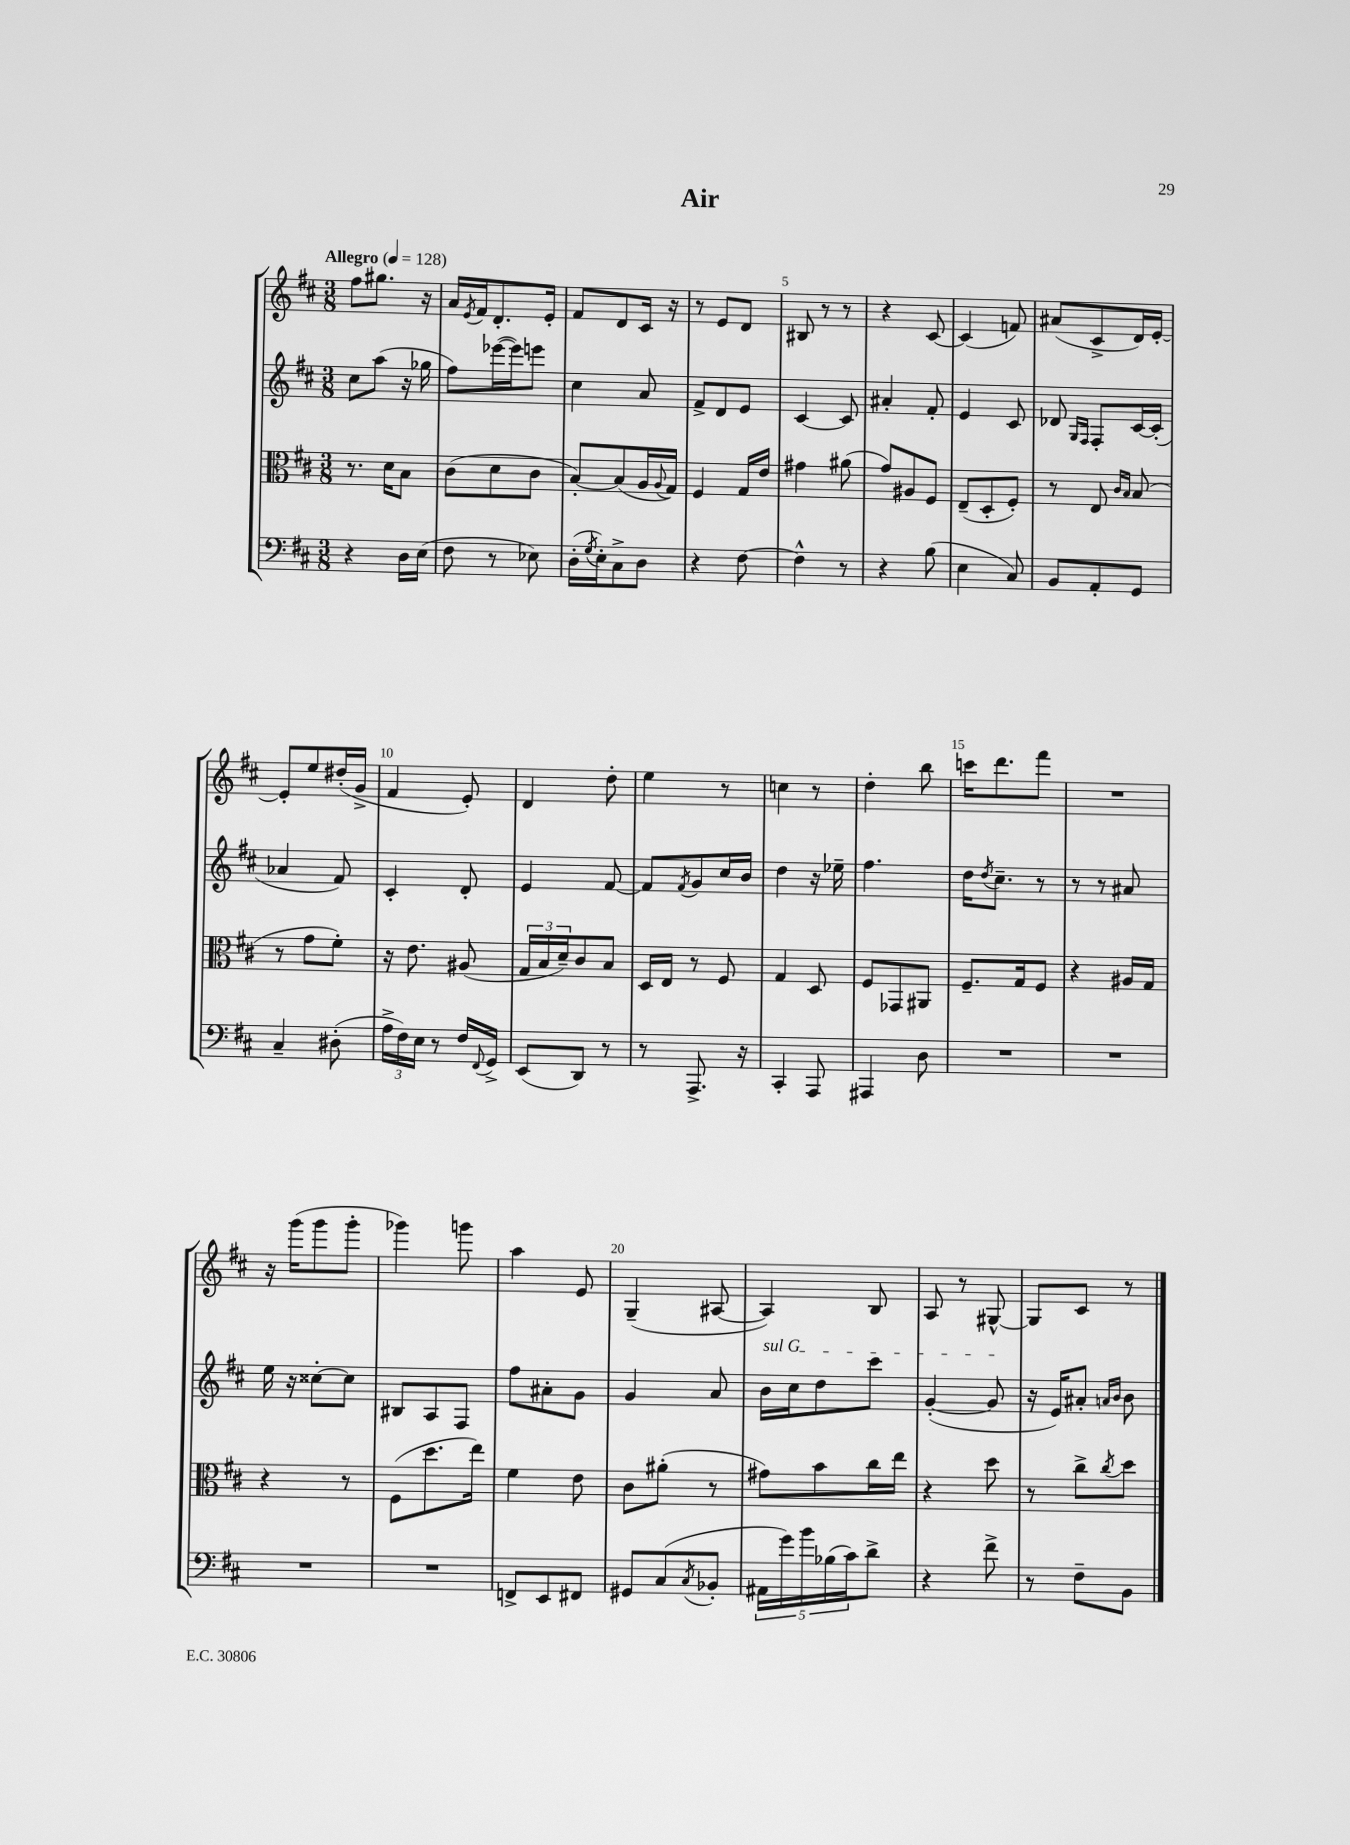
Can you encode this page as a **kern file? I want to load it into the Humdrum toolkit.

**kern	**kern	**kern	**kern
*part4	*part3	*part2	*part1
*staff4	*staff3	*staff2	*staff1
*clefF4	*clefC3	*clefG2	*clefG2
*k[f#c#]	*k[f#c#]	*k[f#c#]	*k[f#c#]
*M3/8	*M3/8	*M3/8	*M3/8
*MM128	*MM128	*MM128	*MM128
=1	=1	=1	=1
!	!	!	!LO:TX:a:B:t=Allegro
4r	8.r	8cc#\L	8ff#\L
.	.	(8aa\J	8.gg#X\J
.	16d\KL	.	.
16D\LL	8B\J	16r	.
(16E\JJ	.	16gg-X\	16r
=2	=2	=2	=2
8F#\	(8c#\L	8ff#\L)	16a/LL
.	.	.	8qe/
.	.	.	16f#/J
8r	8d\	([16eee-X\L	8.d'/
.	.	16eee-\J])	.
8E-X\)	8c#\J	8eeen\J	.
.	.	.	16e'/Jk
=3	=3	=3	=3
(16D'\LL	[8B'/L)	4cc#\	8f#/L
8qG/	.	.	.
16E'\J)	.	.	.
8C#^\	(8B/]	.	8d/
8D\J	16A/L	8a/	16c#/Jk
.	8qqA/	.	.
.	16G/JJ)	.	16r
=4	=4	=4	=4
4r	4F#/	8f#^/L	8r
.	.	8d/	8e/L
[8F#\	16G/LL	8e/J	8d/J
.	16e/JJ	.	.
=5	=5	=5	=5
4F#^^\]	4g#X\	[4c#/	8B#X/
.	.	.	8r
8r	(8a#X\	8c#/]	8r
=6	=6	=6	=6
4r	8g/L)	4a#X'/	4r
.	8A#X/	.	.
(8B\	8F#/J	8f#'/	[8c#/
=7	=7	=7	=7
4E\	(8E~/L	4e/	(4c#/]
.	8D'/	.	.
8C#/)	8F#'/J)	8c#/	8fn/)
=8	=8	=8	=8
8BB/L	8r	8d-X/	(8a#X/L
.	.	16qqG/LL	.
.	.	16qqF#/JJ	.
8AA'/	8E/	8F#'/L	8c#^/
.	16qqc#/LL	.	.
.	16qqB/JJ	.	.
8GG/J	(8B/	[16c#/L	16d/L)
.	.	(16c#'/JJ]	[16e'/JJ
!!LO:LB:g=z
=9	=9	=9	=9
4C#~/	8r	4a-X/	8e'/L]
.	8g\L	.	8ee/
(8D#X'\	8f#'\J)	8f#/)	(16dd#X'/L
.	.	.	16g^/JJ
=10	=10	=10	=10
24A^\LL	16r	4c#'/	4f#/
24F#\)	.	.	.
.	8.e\	.	.
24E\JJ	.	.	.
8r	.	.	.
16F#/LL	(8A#X/	8d'/	8e'/)
8qqFF#/	.	.	.
16GG^/JJ	.	.	.
=11	=11	=11	=11
(8EE/L	24G/LL	4e/	4d/
.	24B/	.	.
.	24d~/J)	.	.
8DD/J)	8c#/	.	.
8r	8B/J	[8f#/	8dd'\
=12	=12	=12	=12
8r	16D/LL	8f#/L]	4ee\
.	16E/JJ	.	.
.	.	8qf#/	.
8.AAA^/	8r	8g/	.
.	8F#/	16cc#/L	8r
16r	.	16b/JJ	.
=13	=13	=13	=13
4CC#'/	4G/	4dd\	4ccn\
8AAA/	8D/	16r	8r
.	.	16ee-X~\	.
=14	=14	=14	=14
4AAA#X/	8F#/L	4.ff#\	4dd'\
.	8GG-X/	.	.
8D\	8AA#X/J	.	8bb\
=15	=15	=15	=15
4.r	8.F#~/L	16dd\KL	16cccn\KL
.	.	8qdd/	.
.	.	8.cc#~\J	8.ddd\
.	16G/k	.	.
.	8F#/J	8r	8fff#\J
=16	=16	=16	=16
4.r	4r	8r	4.r
.	.	8r	.
.	16A#X/LL	8a#X/	.
.	16G/JJ	.	.
!!LO:LB:g=z
=17	=17	=17	=17
4.r	4r	16ee\	16r
.	.	16r	(16ggg\KL
.	.	[8cc##X'\L	8ggg\
.	8r	8cc##\J]	8ggg'\J
=18	=18	=18	=18
4.r	(8F#\L	8B#X/L	4ggg-X\)
.	8.dd\	8A/	.
.	.	8F#/J	8gggn\
.	16ee\Jk)	.	.
=19	=19	=19	=19
8FFn^/L	4f#\	8ff#\L	4aa\
8EE/	.	8a#X'\	.
8FF#X/J	8e\	8g\J	8e/
=20	=20	=20	=20
8GG#X/L	8c#\L	4g/	(4G~/
(8C#/	(8a#X'\J	.	.
8qC#/	.	.	.
8BB-X'/J	8r	8a/	[8A#X/
=21	=21	=21	=21
!	!	!LO:TX:a:i:t=sul G	!
20AA#X\LL	8g#X\L)	16b\LL	4A#/])
20g\)	.	.	.
.	.	16cc#\J	.
20b\	.	.	.
.	8b\	8dd\	.
(20B-X\	.	.	.
20c#\J)	.	.	.
8d^\J	16cc#\L	8ccc#\J	8B/
.	16ee\JJ	.	.
=22	=22	=22	=22
4r	4r	([4g'/	8A/
.	.	.	8r
8f#^\	8dd\	8g/]	[8G#X^^/
=23	=23	=23	=23
8r	8r	16r	8G#/L]
.	.	16e/KL)	.
8F#~\L	8cc#^\L	8a#X'/J	8c#/J
.	.	16qqan/LL	.
.	8qcc#/	16qqb/JJ	.
8BB\J	8dd\J	8b\	8r
==	==	==	==
*-	*-	*-	*-
